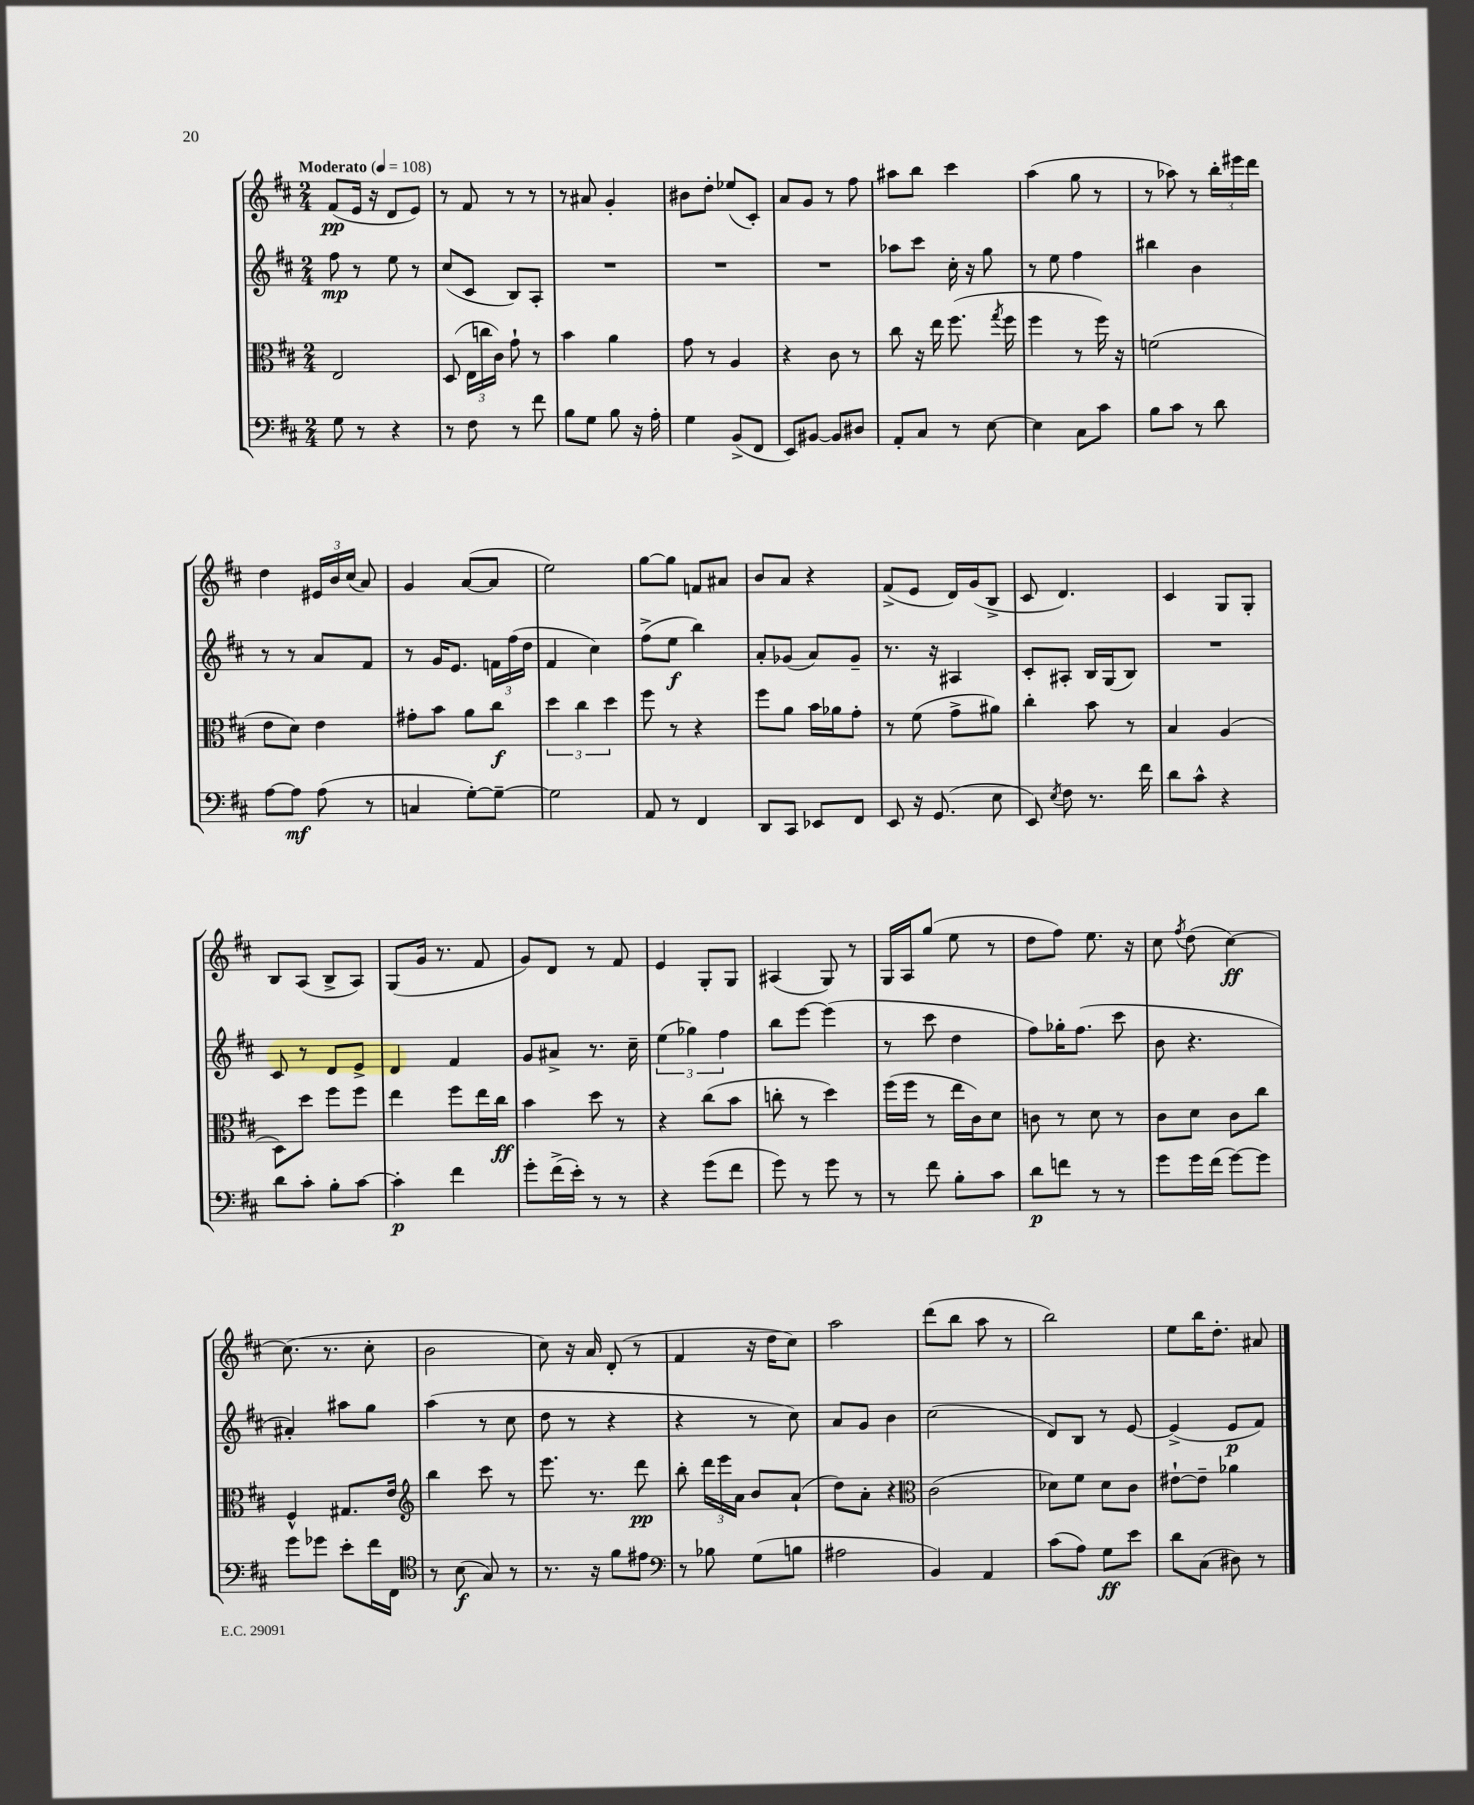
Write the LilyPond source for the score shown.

<<
\new StaffGroup <<
\new Staff = "s0" {
    \clef treble \key d \major \numericTimeSignature \time 2/4 \tempo "Moderato" 4 = 108
    \autoBeamOff fis'8[\pp( e'16] r16 d'8[ e'8]) |
    r8 fis'8 r8 r8 |
    r8 ais'8 g'4-. |
    bis'8[ d''8]-. ees''8[( cis'8]-.) |
    a'8[ g'8] r8 fis''8 |
    ais''8[ b''8] cis'''4 |
    a''4( g''8 r8 |
    r8 aes''8) r8 \tuplet 3/2 { b''16[-. eis'''16 d'''16] } |
    d''4 \tuplet 3/2 { eis'16[ b'16 cis''16]( } a'8) |
    g'4 a'8[~( a'8] |
    e''2) |
    g''8[~ g''8] f'8[ ais'8] |
    b'8[ a'8] r4 |
    fis'8[->( e'8] d'16[) g'16( b8]-> |
    cis'8 d'4.) |
    cis'4 g8[ g8]-. |
    b8[ a8]( b8[-> a8]) |
    g8[( g'16] r8. fis'8 |
    g'8[) d'8] r8 fis'8 |
    e'4 g8[-. g8] |
    ais4( g8) r8 |
    g16[ a16 g''8]( e''8 r8 |
    d''8[ fis''8]) e''8. r16 |
    cis''8 \acciaccatura { fis''8 } d''8( cis''4~\ff) |
    cis''8.( r8. cis''8-. |
    b'2 |
    cis''8) r16 a'16 d'8-.( r8 |
    fis'4 r16 d''16[ cis''8]) |
    a''2 |
    d'''8[( b''8] a''8 r8 |
    b''2) |
    e''8[ b''16 d''8.]-. ais'8 \bar "|." |
}
\new Staff = "s1" {
    \clef treble \key d \major \numericTimeSignature \time 2/4
    \autoBeamOff fis''8\mp r8 e''8 r8 |
    cis''8[( cis'8] b8[) a8]-. |
    R2 |
    R2 |
    R2 |
    aes''8[ cis'''8] cis''16-. r16 g''8 |
    r8 e''8 fis''4 |
    bis''4 b'4 |
    r8 r8 a'8[ fis'8] |
    r8 g'16[ e'8.] \tuplet 3/2 { f'16[ fis''16( d''16] } |
    fis'4 cis''4) |
    fis''8[->( e''8]\f b''4) |
    a'8[-. ges'8]( a'8[) ges'8]-- |
    r8. r16 ais4 |
    cis'8[-. ais8]-. b16[ g16( b8]) |
    R2 |
    cis'8 r8 d'8[ e'8]-> |
    d'4 fis'4 |
    g'8[ ais'8]-> r8. cis''16-- |
    \tuplet 3/2 { e''4( ges''4) fis''4 } |
    b''8[ e'''8]~ e'''4( |
    r8 cis'''8 d''4 |
    fis''8[) ges''16-. fis''8.]( cis'''8 |
    b'8 r4. |
    ais'4-.) ais''8[ g''8] |
    a''4( r8 cis''8 |
    d''8 r8 r4 |
    r4 r8 cis''8) |
    a'8[ g'8] b'4 |
    cis''2( |
    d'8[) b8] r8 e'8~ |
    e'4->( e'8[\p fis'8]) \bar "|." |
}
\new Staff = "s2" {
    \clef alto \key d \major \numericTimeSignature \time 2/4
    \autoBeamOff e2 |
    d8( \tuplet 3/2 { e16[ c''16 cis'16]) } g'8-! r8 |
    b'4 a'4 |
    g'8 r8 a4 |
    r4 cis'8 r8 |
    cis''8 r16 e''16 fis''8.( \acciaccatura { g''8 } fis''16 |
    fis''4 r8 fis''16) r16 |
    f'2( |
    e'8[ d'8]) e'4 |
    gis'8[-. b'8] a'8[ cis''8]\f |
    \tuplet 3/2 { d''4 cis''4 d''4 } |
    fis''8 r8 r4 |
    fis''8[ a'8] b'16[ aes'16 g'8]-. |
    r8 fis'8( g'8[-> ais'8]) |
    cis''4-. b'8 r8 |
    b4 a4( |
    d8[) d''8] fis''8[ fis''8] |
    e''4 fis''8[ e''16 cis''16]\ff |
    b'4 d''8 r8 |
    r4 cis''8[( b'8] |
    c''8-. r8 d''4) |
    fis''16[( fis''16] r8 e''16[ cis'16) d'8] |
    c'8 r8 d'8 r8 |
    cis'8[ d'8] cis'8[ cis''8] |
    fis4-^ gis8.[ e'16] |
    \clef treble b''4 cis'''8 r8 |
    e'''8. r8. d'''8\pp |
    b''8-. \tuplet 3/2 { d'''16[ e'''16 a'16] } b'8[ a'8]-!( |
    d''8[) a'8]-. r4 |
    \clef alto cis'2( |
    des'8[) fis'8] des'8[ cis'8] |
    eis'8[~-! eis'8]-- aes'4 \bar "|." |
}
\new Staff = "s3" {
    \clef bass \key d \major \numericTimeSignature \time 2/4
    \autoBeamOff g8 r8 r4 |
    r8 fis8 r8 fis'8 |
    b8[ g8] b8 r16 a16-. |
    g4 b,8[->( fis,8] |
    e,8[) bis,8]~ bis,8[ dis8] |
    a,8[-. cis8] r8 e8~ |
    e4 cis8[ cis'8] |
    b8[ cis'8] r8 d'8 |
    a8[~ a8]\mf a8( r8 |
    c4 g8[~-.) g8]~-- |
    g2 |
    a,8 r8 fis,4 |
    d,8[ cis,8] ees,8[ fis,8] |
    e,8 r16 g,8.( e8 |
    e,8) \acciaccatura { e8 } fis8 r8. fis'16 |
    d'8[ cis'8]-^ r4 |
    d'8[ cis'8]-. b8[-. cis'8]~ |
    cis'4-.\p fis'4 |
    g'8[-. fis'16->( e'16]-.) r8 r8 |
    r4 g'8[( fis'8] |
    g'8) r8 g'8 r8 |
    r8 fis'8 b8[-. cis'8] |
    d'8[\p f'8] r8 r8 |
    g'8[ g'16 fis'16]( g'8[~) g'8] |
    g'8[ ges'8] e'8[-. fis'16 fis,16] |
    \clef tenor r8 b8\f( g8) r8 |
    r8. r16 fis'8[ eis'8] |
    \clef bass r8 bes8 g8[( b8] |
    ais2 |
    b,4) a,4 |
    cis'8[( a8]) g8[\ff e'8] |
    d'8[ cis8]( dis8) r8 \bar "|." |
}
>>
>>
\layout { \context { \Score \remove "Bar_number_engraver" } }
